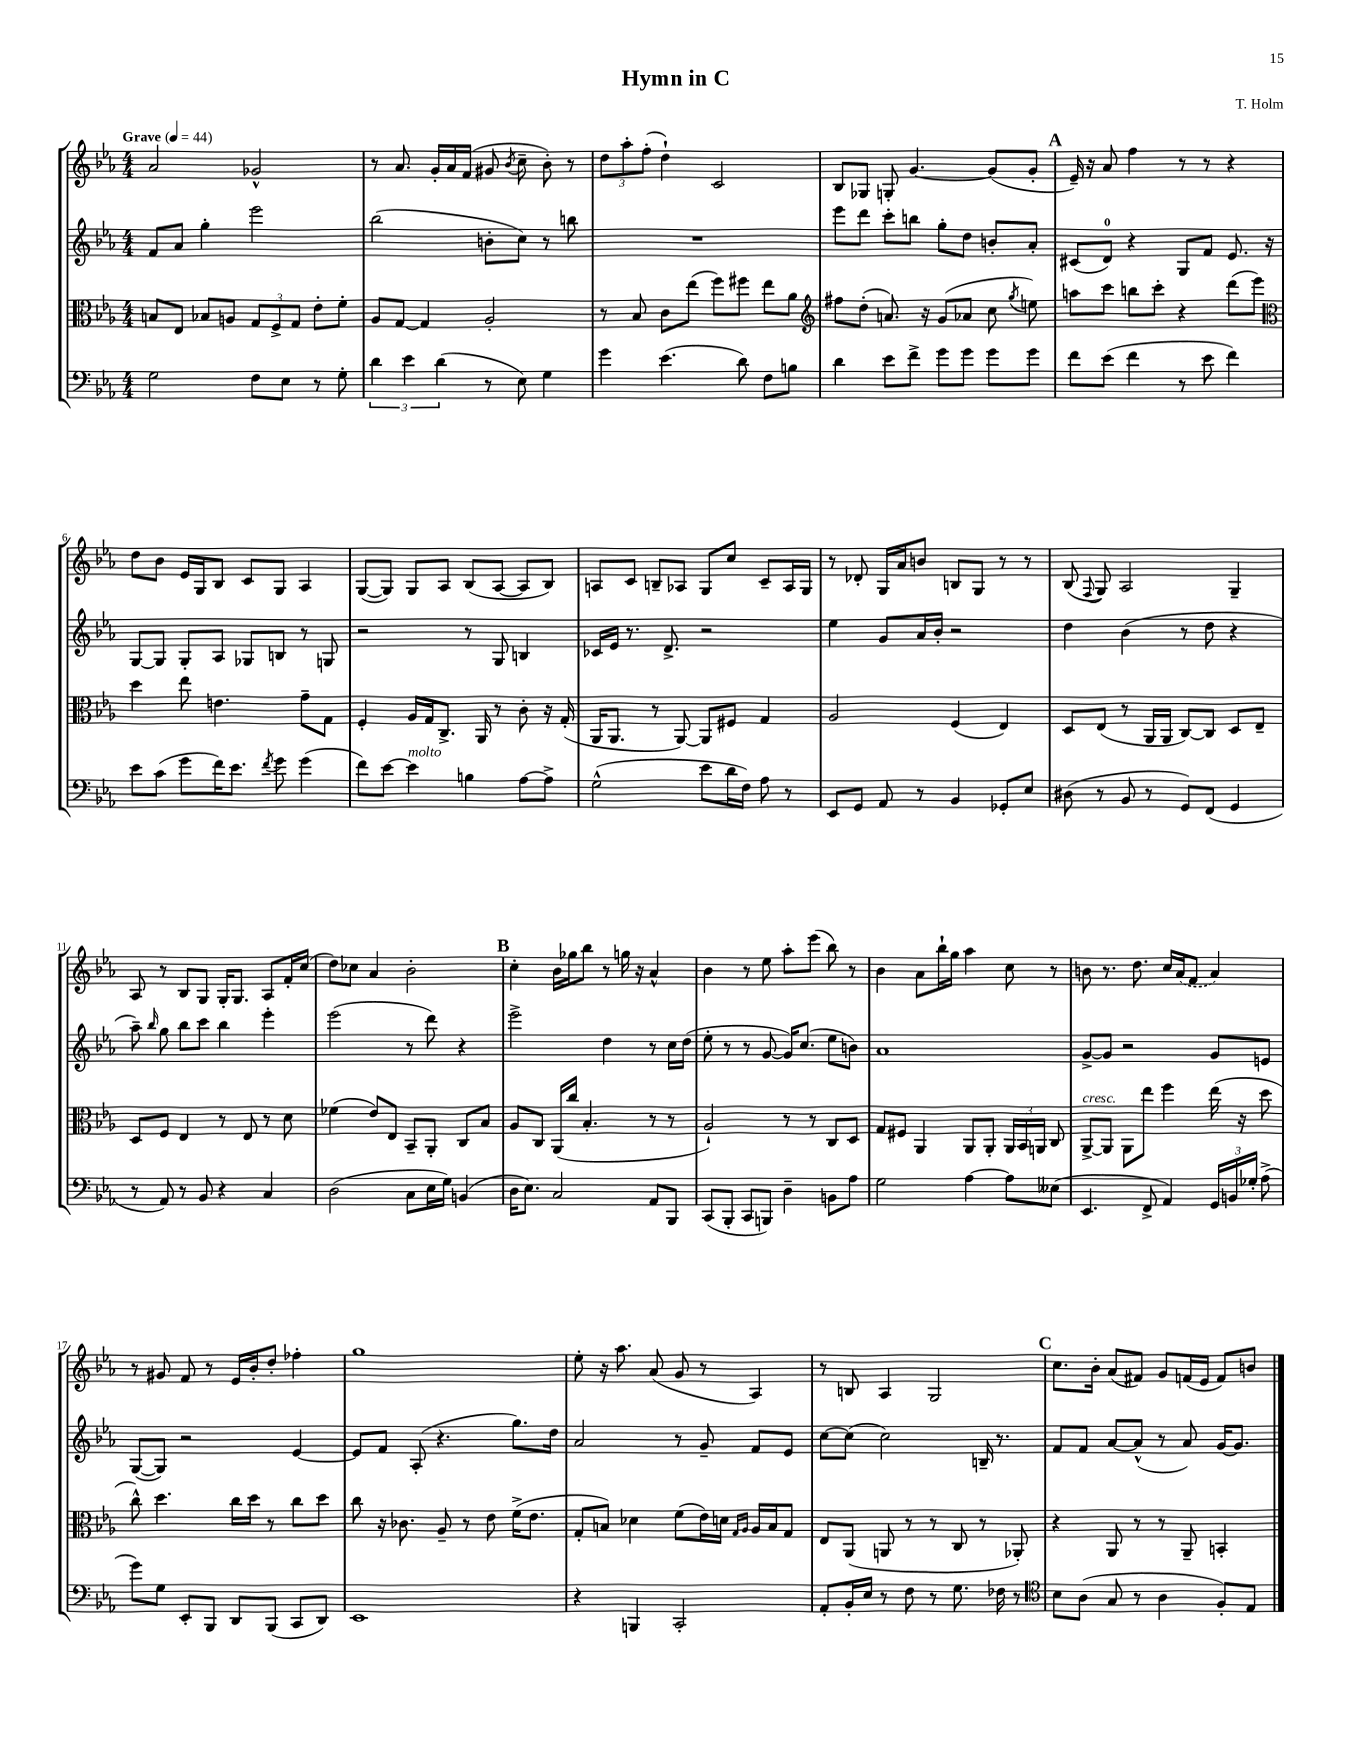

**kern	**kern	**kern	**kern
*staff4	*staff3	*staff2	*staff1
*clefF4	*clefC3	*clefG2	*clefG2
*k[b-e-a-]	*k[b-e-a-]	*k[b-e-a-]	*k[b-e-a-]
*M4/4	*M4/4	*M4/4	*M4/4
*MM44	*MM44	*MM44	*MM44
2G\	8B/L	8f/L	2a-/
.	8E-/J	8a-/J	.
.	8B-/L	4gg'\	.
.	8A/J	.	.
8F\L	12G/L	2eee-\	2g-^^/
.	12F^/	.	.
8E-\J	.	.	.
.	12G/J	.	.
8r	8e-'\L	.	.
8G'\	8f'\J	.	.
=	=	=	=
6d\	8A-/L	(2bb-\	8r
.	[8G/J	.	8.a-/
6e-\	.	.	.
.	4G/]	.	.
.	.	.	16g'/LL
(6d\	.	.	.
.	.	.	16a-/
.	.	.	(16f/JJ
8r	2A-'/	8b'\L	8g#/
.	.	.	8qb-/
8E-\)	.	8cc\J)	8cc~\
4G\	.	8r	8b-'\)
.	.	8bb\	8r
=	=	=	=
4g\	8r	1r	12dd\L
.	.	.	12aa-'\
.	8B-/	.	.
.	.	.	(12ff'\J
(4.e-\	8c\L	.	4dd`\)
.	(8ee-\J	.	.
.	8ff\L)	.	2c/
8d\)	8ff#\J	.	.
8F\L	8ee-\L	.	.
8B\J	8a-\J	.	.
=	=	=	=
*	*clefG2	*	*
4d\	8ff#\L	8eee-\L	8B-/L
.	(8dd'\J	8ddd\J	8G-/J
8e-\L	8.a/)	8ccc'\L	8G'/
8f^\J	.	8bb\J	[4.g/
.	16r	.	.
8g\L	(8g/L	8gg'\L	.
8g\J	8a-/J	8dd\J	.
8g\L	8cc\	8b'/L	(8g/]L
.	8qgg/	.	.
8g\J	8ee\)	8a-'/J	8g'/J
=	=	=	=
8f\L	8aa\L	(8c#/L	16e-~/)
.	.	.	16r
(8e-\J	8ccc\J	8d/J)	8a-/
4f\	8bb\L	4r	4ff\
.	8ccc'\J	.	.
8r	4r	8G/L	8r
8e-\	.	8f/J	8r
4f\)	(8ddd\L	8.e-/	4r
.	8eee-\J)	.	.
.	.	16r	.
=	=	=	=
*	*clefC3	*	*
8e-\L	4dd\	[8G/L	8dd\L
(8c\J	.	8G/]J	8b-\J
8g\L	8ee-\	8G'/L	16e-/LL
.	.	.	16G/J
16f\K)	4.e\	8A-/J	8B-/J
8.e-\J	.	.	.
.	.	8G-/L	8c/L
8qf/	.	.	.
8g\	.	8B/J	8G/J
(4g\	8g~\L	8r	4A-/
.	8G\J	8G/	.
=	=	=	=
8f\L)	4F'/	2r	([8G/L
[8e-\J	.	.	8G/]J)
4e-\]	16A-/LL	.	8G/L
.	16G/J	.	.
.	8.C^/J	.	8A-/J
4B\	.	8r	(8B-/L
.	16AA-/	.	.
.	8r	8G/	[8A-/J
[8A-\L	8c'\	4B/	8A-/]L
8A-^\]J	16r	.	8B-/J)
.	(16G'/	.	.
=	=	=	=
(2G^^\	16AA-/LK	16c-/LL	8A/L
.	8.AA-/J	16e-/JJ	.
.	.	8.r	8c/J
.	8r	.	8B~/L
.	.	8.d^/	.
.	[8AA-/)	.	8A-/J
8e-\L	8AA-/]L	2r	8G/L
16d\L	8F#/J	.	8cc/J
16F\JJ)	.	.	.
8A-\	4G/	.	8c~/L
8r	.	.	16A-/L
.	.	.	16G/JJ
=	=	=	=
8EE-/L	2A-/	4ee-\	8r
8GG/J	.	.	8d-'/
8AA-/	.	8g/L	16G/LL
.	.	.	16a-/J
8r	.	16a-/L	8b/J
.	.	16b-'/JJ	.
4BB-/	(4F/	2r	8B/L
.	.	.	8G/J
8GG-'/L	4E-/)	.	8r
8E-/J	.	.	8r
=	=	=	=
(8D#\	8D/L	4dd\	(8B-/
.	.	.	8qqF/
8r	(8E-/J	.	8G/)
8BB-/	8r	(4b-\	2A-/
8r	16AA-/LL	.	.
.	16AA-/JJ	.	.
8GG/L)	[8C/L)	8r	.
(8FF/J	8C/]J	8dd\	.
4GG/	8D/L	4r	4G~/
.	8E-~/J	.	.
=	=	=	=
8r	8D/L	8aa-~\)	8A-/
.	.	16qqbb-/	.
8AA-/)	8F/J	8gg\	8r
8r	4E-/	8bb-\L	8B-/L
8BB-/	.	8ccc\J	8G/J
4r	8r	4bb-\	16G'/LK
.	.	.	8.G/J
.	8E-/	.	.
4C/	8r	4eee-'\	8A-/L
.	8d\	.	16f'/L
.	.	.	(16cc/JJ
=	=	=	=
(2D\	(4f-\	(2eee-\	8dd\L)
.	.	.	8cc-\J
.	8e-/L)	.	4a-/
.	8E-/J	.	.
8C\L	8BB-~/L	8r	2b-'\
16E-\L	8AA-'/J	8ddd\)	.
16G\JJ)	.	.	.
(4BB/	8C/L	4r	.
.	8B-/J	.	.
=	=	=	=
16D\LK	8A-/L	2eee-^\	4cc'\
8.E-\J)	.	.	.
.	8C/J	.	.
2C/	(16AA-/LL	.	16b-\LL
.	16cc/JJ	.	16gg-\J
.	4.B-'/	.	8bb-\J
.	.	4dd\	8r
.	.	.	16gg\
.	.	.	16r
8AA-/L	8r	8r	4a-^^/
8BBB-/J	8r	16cc\LL	.
.	.	(16dd\JJ	.
=	=	=	=
(8CC/L	2A-`/)	8ee-'\	4b-\
8BBB-'/J	.	8r	.
8CC/L	.	8r	8r
8BBB/J)	.	[8g/	8ee-\
4D~\	8r	16g/]LK)	8aa-'\L
.	.	(8.cc/J	.
.	8r	.	(8eee-\J
8BB\L	8C/L	8ee-\L	8bb-\)
8A-\J	8D/J	8b\J)	8r
=	=	=	=
2G\	8G/L	1a-	4b-\
.	8F#/J	.	.
.	4AA-/	.	8a-\L
.	.	.	16bb-`\L
.	.	.	16gg\JJ
[4A-\	8AA-/L	.	4aa-\
.	8AA-'/J	.	.
8A-\]L	24AA-/LL	.	8cc\
.	24BB-/	.	.
.	24AA/JJ	.	.
(8E--\J	8C/	.	8r
=	=	=	=
4.EE-/	[8AA-^/L	[8g^/L	8b\
.	8AA-/]J	8g/]J	8.r
.	8AA-\L	2r	.
.	.	.	8.dd\
8FF^/	8ee-\J	.	.
4AA-/)	4ff\	.	16cc/LL
.	.	.	(16a-/J
.	.	.	8f/J
24GG/LL	(16ee-\	8g/L	4a-/)
24BB/	.	.	.
.	16r	.	.
24G-'/JJ	.	.	.
(8A-^\	8dd\	8e/J	.
=	=	=	=
8g\L)	8cc^^\)	([8G/L	8r
8G\J	4.dd\	8G/]J)	8g#/
8EE-'/L	.	2r	8f/
8BBB-/J	.	.	8r
8DD/L	16cc\LL	.	16e-/LL
.	16dd\JJ	.	16b-'/J
(8BBB-/J	8r	.	8dd'/J
8CC/L	8cc\L	[4e-/	4ff-'\
8DD/J)	8dd\J	.	.
=	=	=	=
1EE-	8cc\	8e-/]L	1gg
.	16r	8f/J	.
.	8.c-\	.	.
.	.	(8A-'/	.
.	8A-~/	4.r	.
.	8r	.	.
.	8e-\	.	.
.	(16f^\LK	8.gg\L)	.
.	8.e-\J	.	.
.	.	16dd\Jk	.
=	=	=	=
4r	8G'/L	2a-/	8ee-'\
.	8B/J)	.	16r
.	.	.	8.aa-\
4BBB/	4d-\	.	.
.	.	.	(8a-/
2CC'/	(8f\L	8r	8g/
.	16e-\L)	8g~/	8r
.	16d\JJ	.	.
.	16qqG/LL	.	.
.	16qqA-/JJ	.	.
.	16A-/LL	8f/L	4A-/)
.	16B/J	.	.
.	8G/J	8e-/J	.
=	=	=	=
8AA-'/L	8E-/L	[8cc\L	8r
16BB-'/L	(8AA-/J	(8cc\]J	8B/
16E-/JJ	.	.	.
8r	8AA/	2cc\)	4A-/
8F\	8r	.	.
8r	8r	.	2G/
8.G\	8C/	.	.
.	8r	16B~/	.
16F-\	.	8.r	.
8r	8AA-'/)	.	.
=	=	=	=
*clefC4	*	*	*
8B-\L	4r	8f/L	8.cc\L
(8A-\J	.	8f/J	.
.	.	.	16b-'\Jk
8G/	8AA-/	[8a-/L	(8a-/L
8r	8r	(8a-^^/]J	8f#/J)
4A-\	8r	8r	8g/L
.	8AA-~/	8a-/)	(16f/L
.	.	.	16e-/JJ
8F'/L)	4BB'/	[16g/LK	8f/L)
.	.	8.g/]J	.
8E-/J	.	.	8b/J
==	==	==	==
*-	*-	*-	*-
